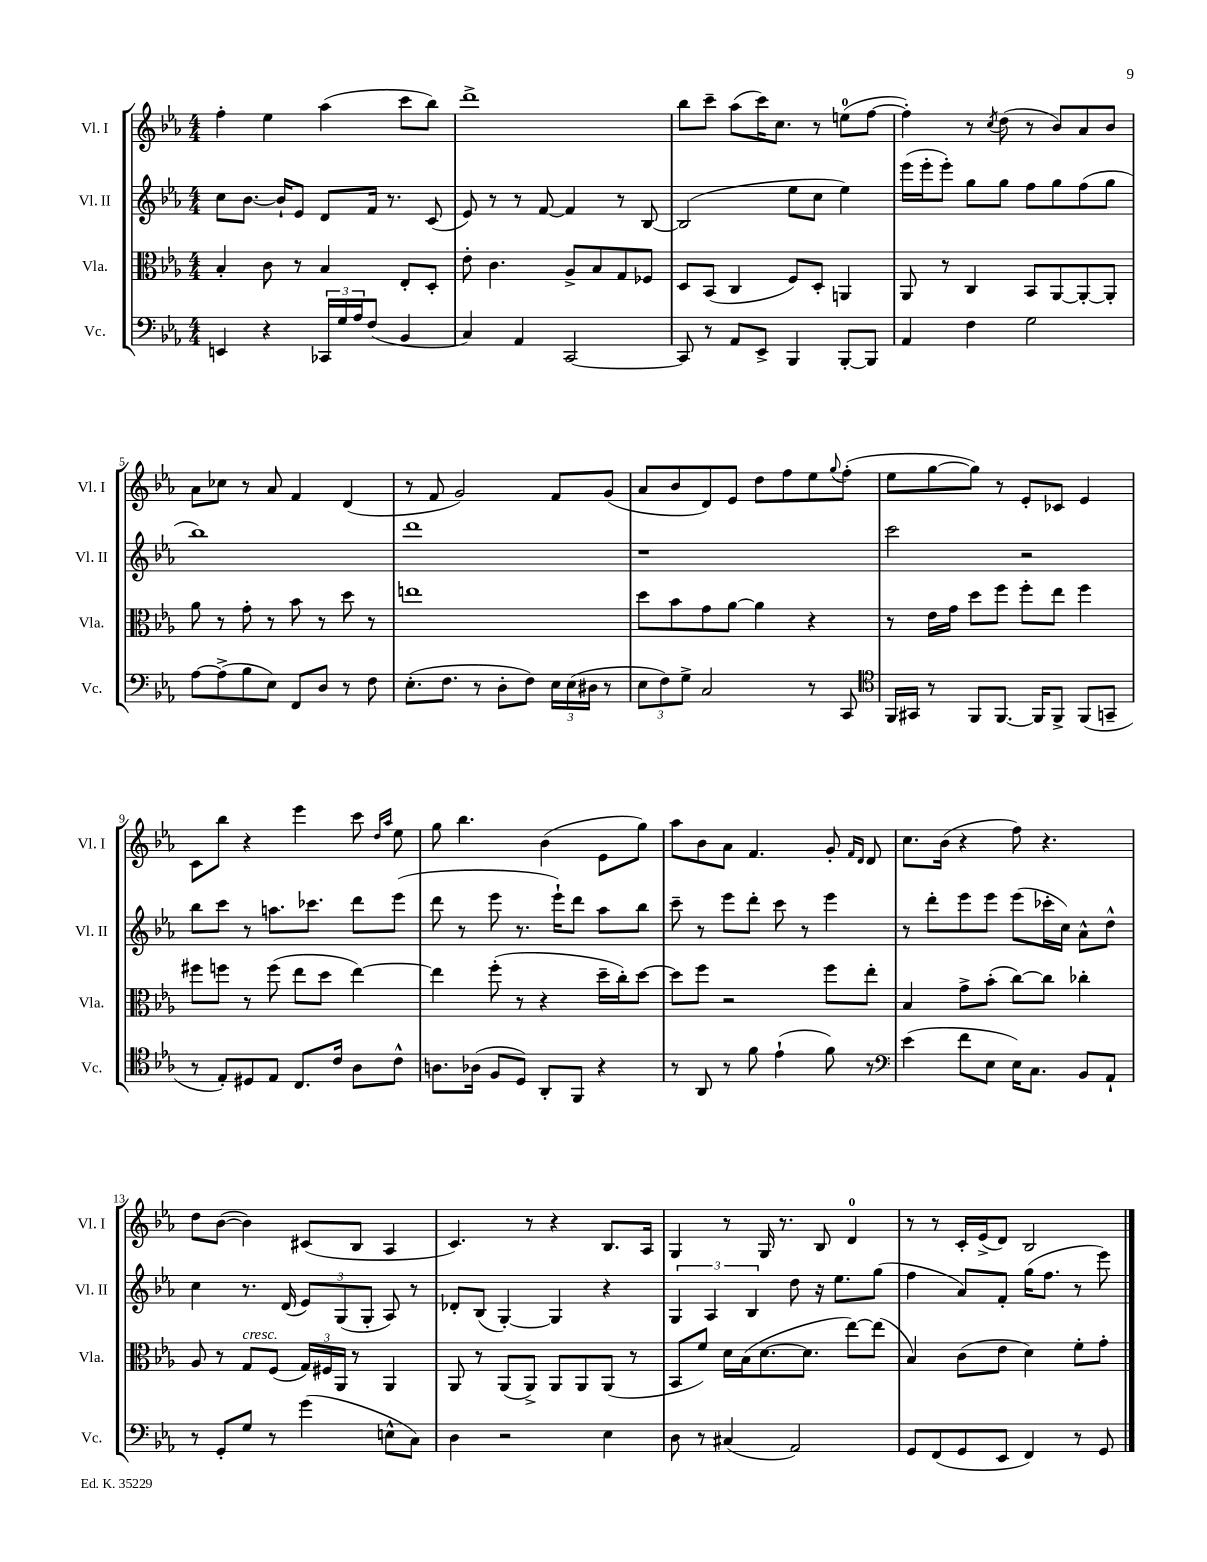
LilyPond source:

<<
\new StaffGroup <<
\new Staff = "s0" \with { instrumentName = "Vl. I" shortInstrumentName = "Vl. I" } {
    \clef treble \key ees \major \numericTimeSignature \time 4/4
    f''4-. ees''4 aes''4( c'''8 bes''8) |
    d'''1-> |
    bes''8 c'''8-- aes''8( c'''16) c''8. r8 e''8-0( f''8~ |
    f''4-.) r8 \acciaccatura { c''8 } d''8( r8 bes'8) aes'8 bes'8 |
    aes'8 ces''8 r8 aes'8 f'4 d'4( |
    r8 f'8 g'2) f'8 g'8( |
    aes'8 bes'8 d'8) ees'8 d''8 f''8 ees''8 \appoggiatura { g''8 } f''8-.( |
    ees''8 g''8~ g''8) r8 ees'8-. ces'8 ees'4 |
    c'8 bes''8 r4 ees'''4 c'''8 \grace { d''16 aes''16 } ees''8 |
    g''8 bes''4. bes'4( ees'8 g''8) |
    aes''8 bes'8 aes'8 f'4. g'8-. \grace { f'16 d'16 } d'8 |
    c''8. bes'16( r4 f''8) r4. |
    d''8 bes'8~( bes'4) cis'8( bes8 aes4 |
    c'4.) r8 r4 bes8. aes16 |
    g4 r8 g16 r8. bes8 d'4-0 |
    r8 r8 c'16-. ees'16->( d'8) bes2 \bar "|." |
}
\new Staff = "s1" \with { instrumentName = "Vl. II" shortInstrumentName = "Vl. II" } {
    \clef treble \key ees \major \numericTimeSignature \time 4/4
    c''8 bes'8.~ bes'16-! ees'8 d'8 f'16 r8. c'8( |
    ees'8) r8 r8 f'8~ f'4 r8 bes8~ |
    bes2( ees''8 c''8 ees''4) |
    ees'''16( ees'''16-. ees'''8-.) g''8 g''8 f''8 g''8 f''8( g''8 |
    bes''1) |
    d'''1 |
    r1 |
    c'''2 r2 |
    bes''8 c'''8 r8 a''8. ces'''8. d'''8 ees'''8( |
    d'''8 r8 ees'''8 r8. ees'''16-!) d'''8 aes''8 bes''8 |
    c'''8-- r8 ees'''8 d'''8-. c'''8 r8 ees'''4 |
    r8 d'''8-. ees'''8 ees'''8 ees'''8( ces'''16-. c''16) aes'8-^ d''8-^ |
    c''4 r8. d'16( \tuplet 3/2 { ees'8) g8( g8-. } aes8) r8 |
    des'8-. bes8( g4~-.) g4 r4 |
    \tuplet 3/2 { g4 aes4 bes4 } d''8 r16 ees''8. g''8( |
    f''4 aes'8) f'8-. g''16( f''8. r8 ees'''8) \bar "|." |
}
\new Staff = "s2" \with { instrumentName = "Vla." shortInstrumentName = "Vla." } {
    \clef alto \key ees \major \numericTimeSignature \time 4/4
    bes4-. c'8 r8 bes4 ees8-. d8-. |
    ees'8-. c'4. aes8-> bes8 g8 fes8 |
    d8 bes,8( c4 f8) d8-. a,4 |
    aes,8 r8 c4 bes,8 aes,8~ aes,8~-. aes,8-. |
    aes'8 r8 g'8-. r8 bes'8 r8 d''8 r8 |
    e''1 |
    d''8 bes'8 g'8 aes'8~ aes'4 r4 |
    r8 ees'16 g'16 d''8 f''8 f''8-. ees''8 f''4 |
    fis''8 f''8 r8 f''8( ees''8 d''8 ees''4~) |
    ees''4 f''8-.( r8 r4 d''16-- c''16-.) d''8~ |
    d''8 f''8 r2 f''8 ees''8-. |
    bes4 g'8-> bes'8-.( c''8~) c''8 ces''4-. |
    aes8 r8 g8^\markup { \italic "cresc." } f8( \tuplet 3/2 { g16) fis16 aes,16 } r8 aes,4 |
    aes,8 r8 aes,8( aes,8->) aes,8 aes,8 aes,8( r8 |
    bes,8 f'8) d'16 bes16( d'8.~ d'8. ees''8~) ees''8( |
    bes4) c'8( ees'8 d'4) f'8-. g'8-. \bar "|." |
}
\new Staff = "s3" \with { instrumentName = "Vc." shortInstrumentName = "Vc." } {
    \clef bass \key ees \major \numericTimeSignature \time 4/4
    e,4 r4 \tuplet 3/2 { ces,16 g16 aes16 } f8( bes,4 |
    c4) aes,4 c,2~ |
    c,8 r8 aes,8 ees,8-> bes,,4 bes,,8~-. bes,,8 |
    aes,4 f4 g2 |
    aes8~ aes8->( bes8 ees8) f,8 d8 r8 f8 |
    ees8.-.( f8. r8 d8-. f8) \tuplet 3/2 { ees16 ees16( dis16 } r8 |
    \tuplet 3/2 { ees8 f8) g8-> } c2 r8 c,8 |
    \clef tenor f,16 gis,16 r8 f,8 f,8.~ f,16 f,8-> f,8( g,8-- |
    r8 ees8-.) dis8 ees8 c8. c'16 aes8 c'8-^ |
    a8. aes16( f8 d8) aes,8-. f,8 r4 |
    r8 aes,8 r8 f'8 ees'4-!( f'8) r8 |
    \clef bass ees'4( f'8 ees8 ees16) c8. bes,8 aes,8-! |
    r8 g,8-. g8 r8 g'4( e8-^ c8) |
    d4 r2 ees4 |
    d8 r8 cis4( aes,2) |
    g,8 f,8( g,8 ees,8 f,4) r8 g,8 \bar "|." |
}
>>
>>
